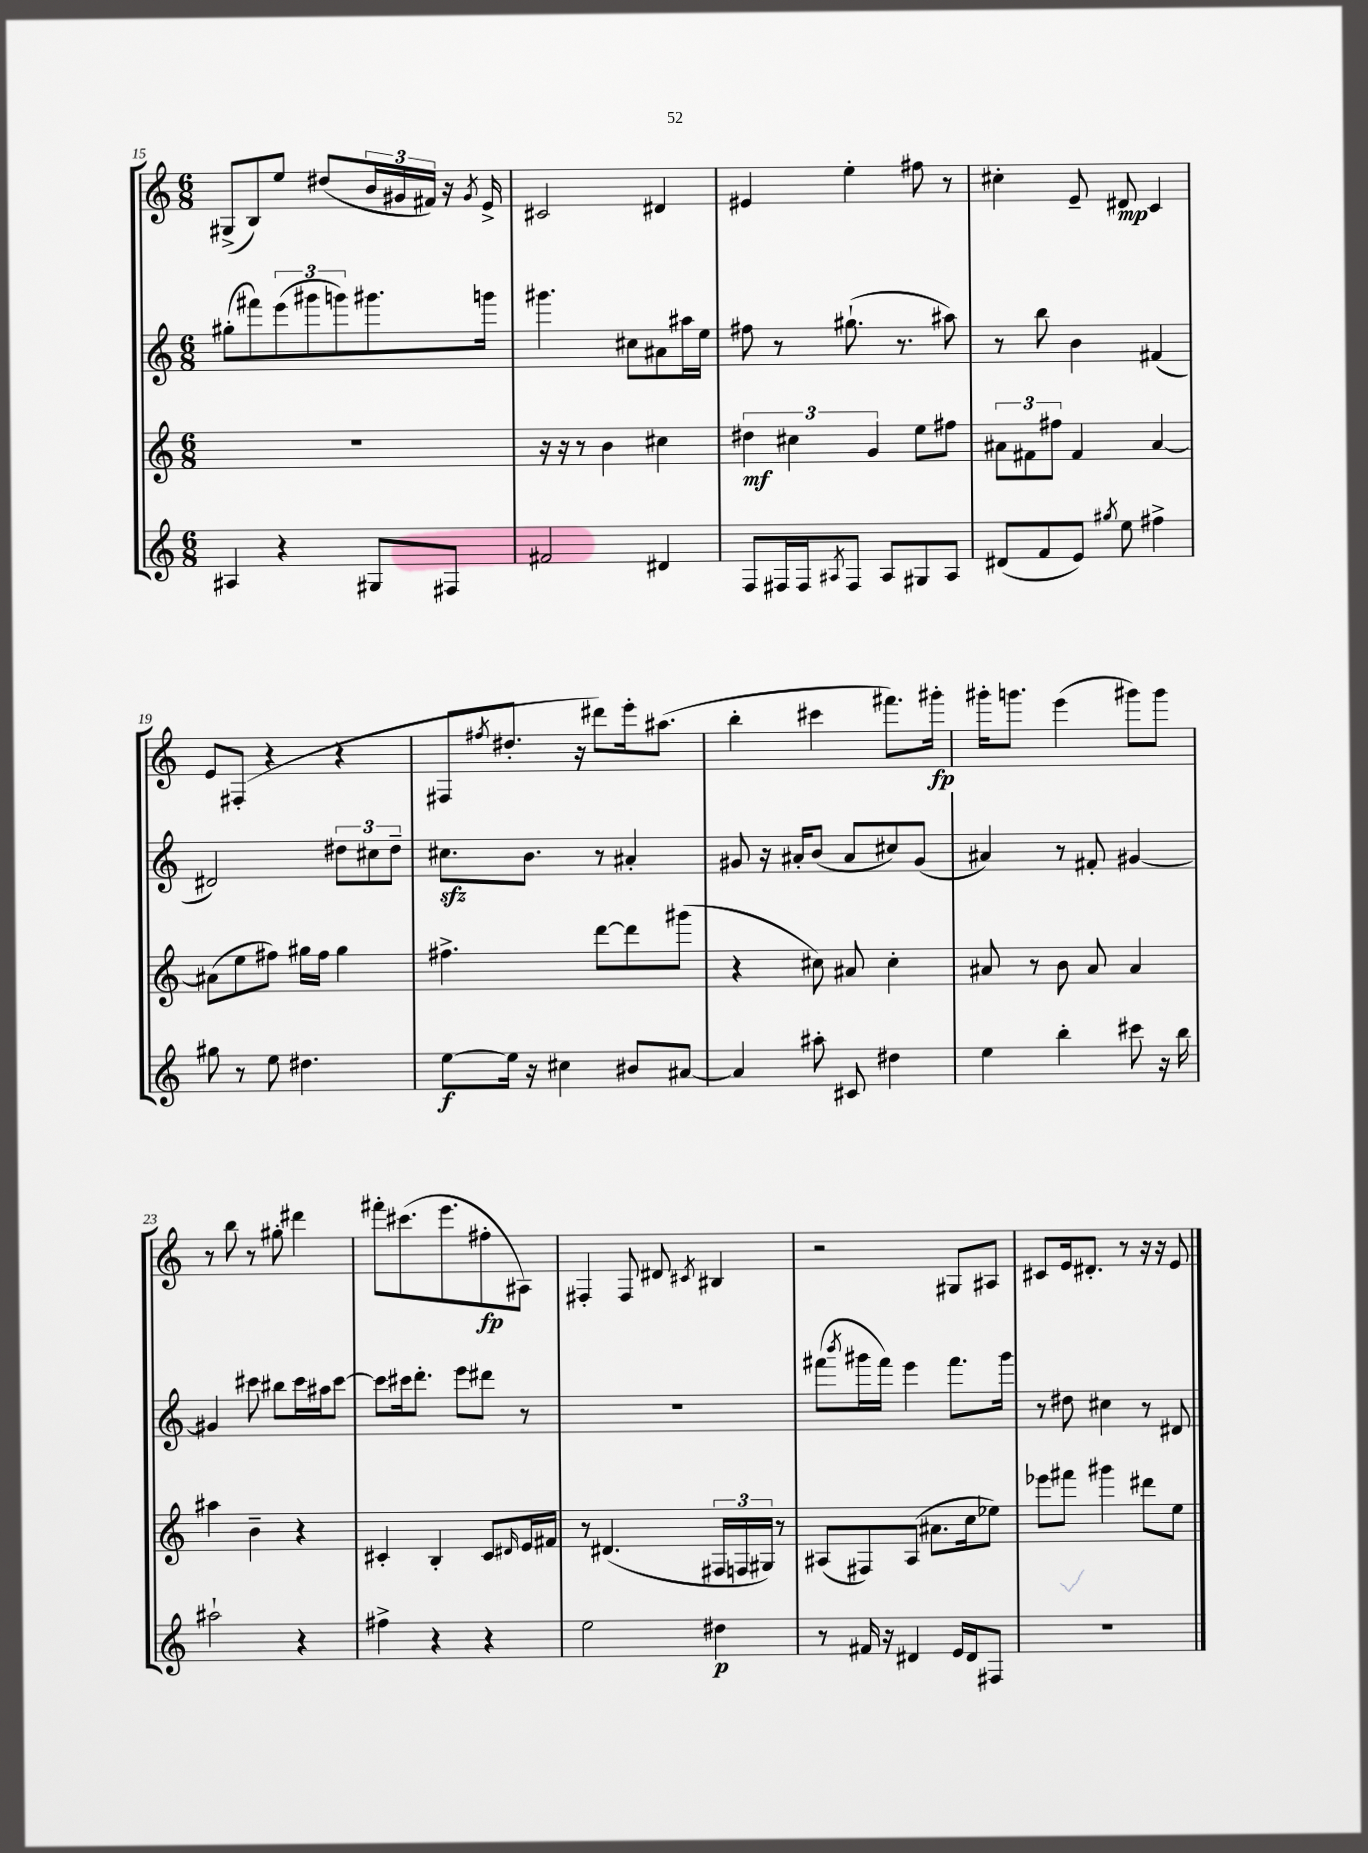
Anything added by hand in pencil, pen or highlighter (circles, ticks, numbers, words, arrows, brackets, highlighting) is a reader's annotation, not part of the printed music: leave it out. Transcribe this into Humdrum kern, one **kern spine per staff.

**kern	**dynam	**kern	**dynam	**kern	**kern	**dynam
*part4	*part4	*part3	*part3	*part2	*part1	*part1
*staff4	*staff4	*staff3	*staff3	*staff2	*staff1	*staff1
*clefG2	*	*clefG2	*	*clefG2	*clefG2	*
*k[]	*	*k[]	*	*k[]	*k[]	*
*M6/8	*	*M6/8	*	*M6/8	*M6/8	*
=15	=15	=15	=15	=15	=15	=15
4A#X/	.	2.r	.	(8gg#X'\L	(8G#X^/L	.
.	.	.	.	8fff#X\)	8B/)	.
4r	.	.	.	(12eee\	8ee/J	.
.	.	.	.	12ggg#X\	.	.
.	.	.	.	.	(8dd#X/L	.
.	.	.	.	12gggn\)	.	.
8G#X/L	.	.	.	8.ggg#X\	24b/L	.
.	.	.	.	.	24g#X/	.
.	.	.	.	.	24f#X/JJ)	.
8F#X/J	.	.	.	.	16r	.
.	.	.	.	.	8qg#/	.
.	.	.	.	16gggn\Jk	16e^/	.
=16	=16	=16	=16	=16	=16	=16
2f#X/	.	16r	.	4.ggg#X\	2c#X/	.
.	.	16r	.	.	.	.
.	.	8r	.	.	.	.
.	.	4b\	.	.	.	.
.	.	.	.	8cc#X\L	.	.
4d#X/	.	4cc#X\	.	8a#X\	4d#X/	.
.	.	.	.	16aa#X\L	.	.
.	.	.	.	16ee\JJ	.	.
=17	=17	=17	=17	=17	=17	=17
8F/L	.	6dd#X\	mf	8ff#X\	4e#X/	.
16F#X/L	.	.	.	8r	.	.
.	.	6cc#X\	.	.	.	.
16F#/J	.	.	.	.	.	.
8qA#X/	.	.	.	.	.	.
8F#/J	.	.	.	(8.gg#X`\	4ee'\	.
.	.	6g/	.	.	.	.
8A#/L	.	.	.	.	.	.
.	.	.	.	8.r	.	.
8G#X/	.	8ee\L	.	.	8ff#X\	.
8A#/J	.	8ff#X\J	.	8aa#X\)	8r	.
=18	=18	=18	=18	=18	=18	=18
(8d#X/L	.	12a#X\L	.	8r	4cc#X'\	.
.	.	12f#X\	.	.	.	.
8f/	.	.	.	8bb\	.	.
.	.	12ff#X\J	.	.	.	.
8e/J)	.	4f#/	.	4b\	8e~/	.
8qgg#X/	.	.	.	.	.	.
8ee\	.	.	.	.	8d#X/	mp
4ff#X^\	.	[4a#/	.	(4f#X/	4c/	.
!!LO:LB:g=z
=19	=19	=19	=19	=19	=19	=19
8gg#X\	.	(8a#X\L]	.	2d#X/)	8e/L	.
8r	.	8ee\	.	.	(8F#X'/J	.
8ee\	.	8ff#X\J)	.	.	4r	.
4.dd#X\	.	16gg#X\LL	.	.	.	.
.	.	16ff#\JJ	.	.	.	.
.	.	4gg#\	.	12dd#X\L	4r	.
.	.	.	.	12cc#X\	.	.
.	.	.	.	12dd#~\J	.	.
=20	=20	=20	=20	=20	=20	=20
[8ee\L	f	4.ff#X^\	.	8.cc#Xzz\L	8F#X/L	.
.	.	.	.	.	8qff#X/	.
16ee\Jk]	.	.	.	.	8.dd#X'/J	.
16r	.	.	.	8.b\J	.	.
4cc#X\	.	.	.	.	.	.
.	.	.	.	.	16r	.
.	.	[8ddd\L	.	8r	8ddd#X\L)	.
8b#X/L	.	8ddd\]	.	4a#X'/	16eee'\k	.
.	.	.	.	.	(8.aa#X\J	.
[8a#X/J	.	(8ggg#X\J	.	.	.	.
=21	=21	=21	=21	=21	=21	=21
4a#/]	.	4r	.	8g#X/	4bb'\	.
.	.	.	.	16r	.	.
.	.	.	.	16a#X'/KL	.	.
8aa#X'\	.	8cc#X\)	.	(8b/J	4ccc#X\	.
8c#X/	.	8a#X/	.	8a#/L	.	.
4dd#X\	.	4cc#'\	.	8cc#X/)	8.fff#X\L)	.
.	.	.	.	(8g#/J	.	.
.	.	.	.	.	16ggg#X'\Jk	fp
=22	=22	=22	=22	=22	=22	=22
4ee\	.	8a#X/	.	4a#X/)	16ggg#X'\KL	.
.	.	.	.	.	8.gggn\J	.
.	.	8r	.	.	.	.
4bb'\	.	8b\	.	8r	(4eee\	.
.	.	8a#/	.	8f#X'/	.	.
8ccc#X\	.	4a#/	.	[4g#X/	8ggg#X\L)	.
16r	.	.	.	.	8ggg#\J	.
16bb\	.	.	.	.	.	.
!!LO:LB:g=z
=23	=23	=23	=23	=23	=23	=23
2aa#X`\	.	4aa#X\	.	4g#X/]	8r	.
.	.	.	.	.	8bb\	.
.	.	4b~\	.	8ccc#X\	8r	.
.	.	.	.	8bb#X\L	8gg#X'\	.
4r	.	4r	.	16ccc#\L	4ddd#X\	.
.	.	.	.	16aa#X\J	.	.
.	.	.	.	[8ccc#\J	.	.
=24	=24	=24	=24	=24	=24	=24
4ff#X^\	.	4c#X'/	.	8ccc#\L]	8fff#X'\L	.
.	.	.	.	16ccc#X\k	(8.ccc#X\	.
.	.	.	.	8.ddd'\J	.	.
4r	.	4B'/	.	.	.	.
.	.	.	.	.	8.eee\	.
.	.	.	.	8eee\L	.	.
4r	.	8c#/L	.	8ddd#X\J	8ff#X'\	fp
.	.	16qqd#X/	.	.	.	.
.	.	16e/L	.	8r	8A#X\J)	.
.	.	16f#X/JJ	.	.	.	.
=25	=25	=25	=25	=25	=25	=25
2ee\	.	8r	.	2.r	4F#X'/	.
.	.	(4.d#X/	.	.	.	.
.	.	.	.	.	8F#/	.
.	.	.	.	.	8d#X/	.
.	.	.	.	.	8qc#X/	.
4dd#X\	p	24F#X/LL	.	.	4B#X/	.
.	.	24Fn/	.	.	.	.
.	.	24G#X/JJ)	.	.	.	.
.	.	8r	.	.	.	.
=26	=26	=26	=26	=26	=26	=26
8r	.	(8A#X/L	.	(8fff#X\L	2r	.
.	.	.	.	8qbbb/	.	.
16f#X/	.	8F#X/)	.	16ggg#X\L	.	.
16r	.	.	.	16fff#\JJ)	.	.
4d#X/	.	(8A#/J	.	4eee\	.	.
.	.	8.a#X\L	.	.	.	.
16e/LL	.	.	.	8.fff#\L	8G#X/L	.
16d#/J	.	16cc\k	.	.	.	.
8F#X/J	.	8ee-X\J)	.	.	8A#X/J	.
.	.	.	.	16ggg#\Jk	.	.
=27	=27	=27	=27	=27	=27	=27
2.r	.	8eee-X\L	.	8r	8c#X/L	.
.	.	8fff#X\J	.	8dd#X\	16e/k	.
.	.	.	.	.	8.d#X'/J	.
.	.	4ggg#X\	.	4cc#X\	.	.
.	.	.	.	.	8r	.
.	.	8ddd#X\L	.	8r	16r	.
.	.	.	.	.	16r	.
.	.	8ee\J	.	8d#X/	8e/	.
==	==	==	==	==	==	==
*-	*-	*-	*-	*-	*-	*-
